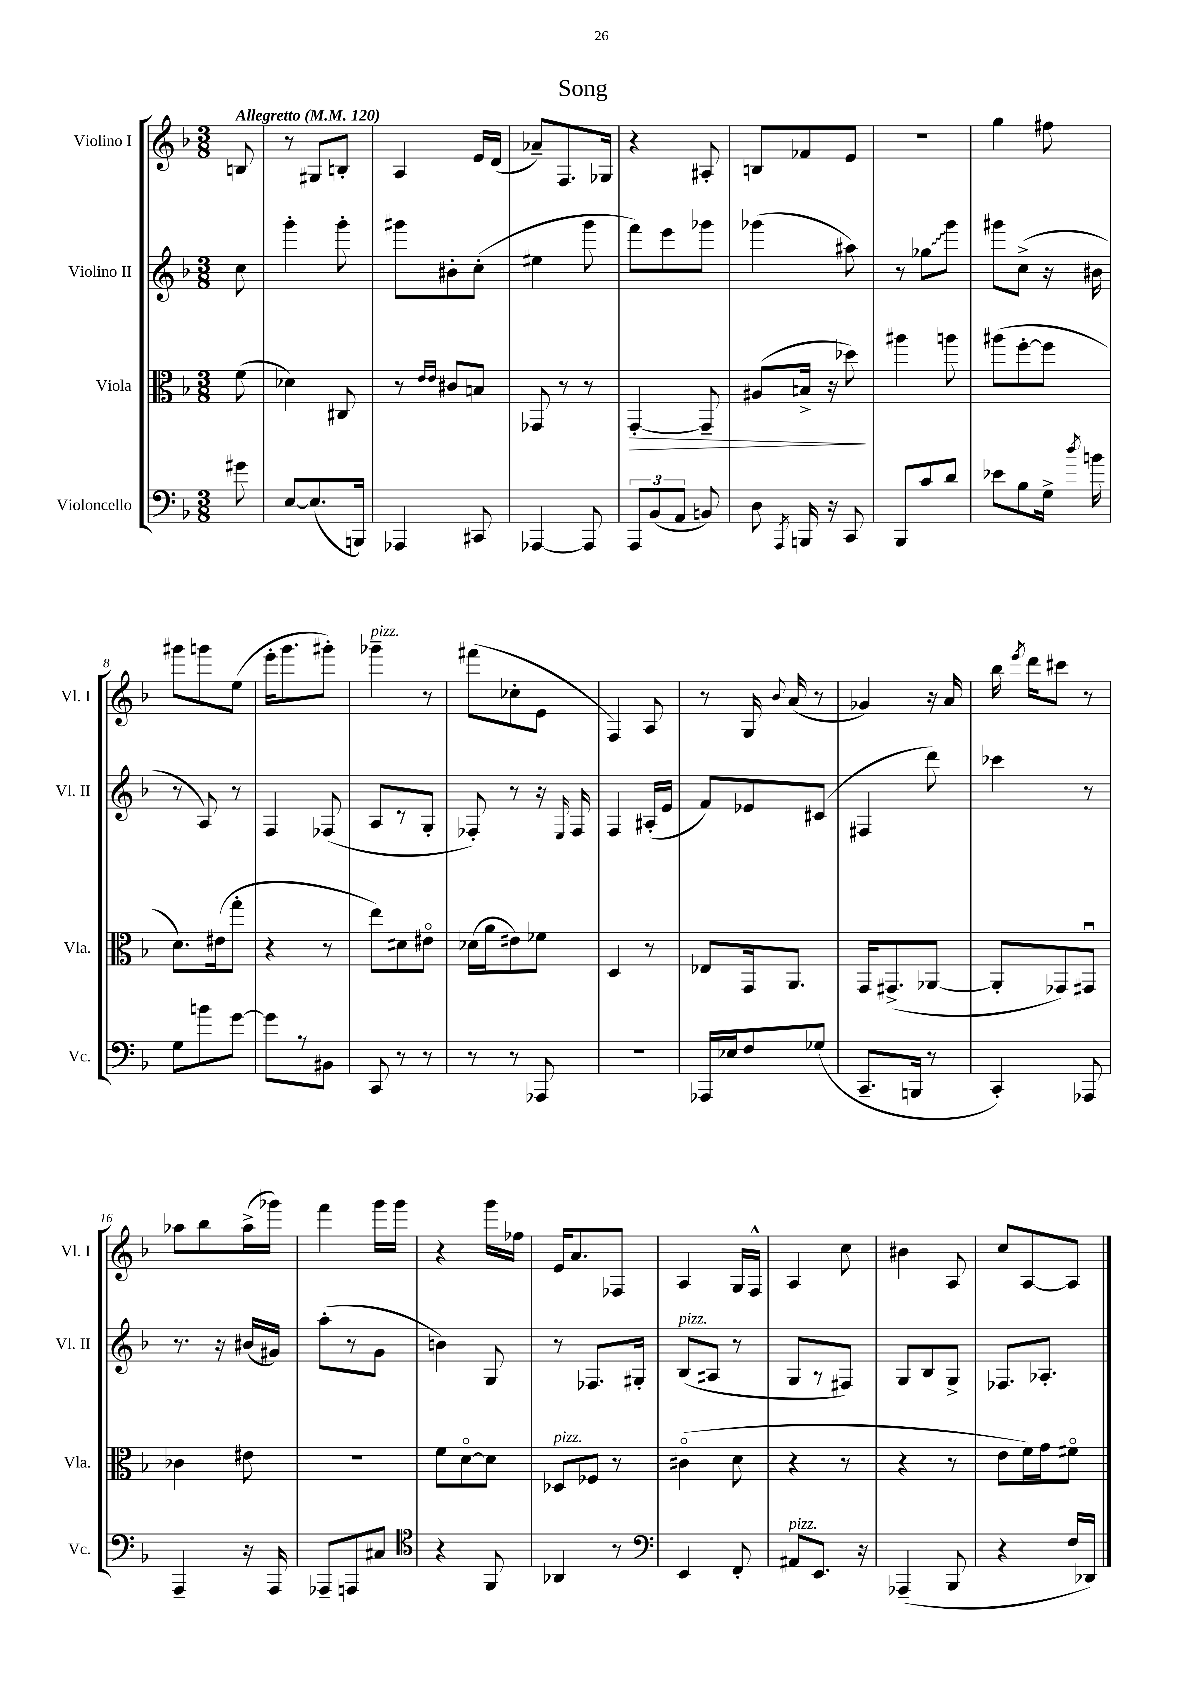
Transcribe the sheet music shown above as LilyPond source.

\header { title = "Song" }
<<
\new StaffGroup <<
\new Staff = "s0" \with { instrumentName = "Violino I" shortInstrumentName = "Vl. I" } {
    \clef treble \key f \major \numericTimeSignature \time 3/8 \partial 8 \tempo "Allegretto" 4 = 120
    \autoBeamOff b8 |
    r8 gis8[ b8]-. |
    a4 e'16[ d'16]( |
    aes'8[--) f8. ges16] |
    r4 ais8-. |
    b8[ fes'8 e'8] |
    R4. |
    g''4 fis''8 |
    gis'''8[ g'''8 e''8]( |
    e'''16[-. g'''8. gis'''8]-.) |
    ges'''4--^\markup { \italic "pizz." } r8 |
    fis'''8[( ces''8-. e'8] |
    f4) a8 |
    r8 g16 \appoggiatura { bes'8 } a'16( r8 |
    ges'4) r16 a'16 |
    bes''16 \acciaccatura { e'''8 } d'''16[ cis'''8] r8 |
    aes''8[ bes''8 aes''16->( ges'''16]) |
    f'''4 g'''16[ g'''16] |
    r4 g'''16[ fes''16] |
    e'16[ a'8. fes8] |
    a4 g16[ f16]-^ |
    a4 c''8 |
    bis'4 a8 |
    c''8[ a8~ a8] \bar "|." |
}
\new Staff = "s1" \with { instrumentName = "Violino II" shortInstrumentName = "Vl. II" } {
    \clef treble \key f \major \numericTimeSignature \time 3/8 \partial 8
    \autoBeamOff c''8 |
    g'''4-. g'''8-. |
    gis'''8[ bis'8-. c''8]-.( |
    eis''4 g'''8 |
    f'''8[) e'''8 ges'''8] |
    ges'''4( ais''8) |
    r8 \once \override Glissando.style = #'zigzag ges''8[\glissando g'''8] |
    gis'''8[ c''8]->( r16 bis'16 |
    r8 a8) r8 |
    f4 fes8( |
    a8[ r8 g8]-. |
    fes8-.) r8 r16 \grace { e16 } fes16 |
    f4 ais16[-.( e'16] |
    f'8[) ees'8 cis'8]( |
    fis4 d'''8) |
    ces'''4 r8 |
    r8. r16 bis'16[( gis'16]) |
    a''8[-.( r8 g'8] |
    b'4) g8 |
    r8 fes8.[ gis16]-. |
    bes8[^\markup { \italic "pizz." }( ais8] r8 |
    g8[ r8 fis8]) |
    g8[ bes8 g8]-> |
    fes8.[ aes8.]-. \bar "|." |
}
\new Staff = "s2" \with { instrumentName = "Viola" shortInstrumentName = "Vla." } {
    \clef alto \key f \major \numericTimeSignature \time 3/8 \partial 8
    \autoBeamOff f'8( |
    des'4) cis8 |
    r8 \grace { e'16[ e'16] } cis'8[ b8] |
    ges,8 r8 r8 |
    g,4~-.\> g,8-- |
    ais8[( b16]-> r16 des''8\!) |
    ais''4 a''8 |
    ais''8[( f''8~-. f''8] |
    d'8.[) eis'16( g''8]-. |
    r4 r8 |
    e''8[) dis'8 eis'8]\flageolet |
    des'16[( a'16 eis'8) fes'8] |
    d4 r8 |
    ees8[ g,16 a,8.] |
    g,16[ gis,8.->( aes,8]~ |
    aes,8[-. ges,8) gis,8]\downbow |
    ces'4 eis'8 |
    R4. |
    f'8[ d'8~\flageolet d'8] |
    des8[^\markup { \italic "pizz." } fes8] r8 |
    cis'4\flageolet( d'8 |
    r4 r8 |
    r4 r8 |
    e'8[ f'16) g'16 fis'8]\flageolet \bar "|." |
}
\new Staff = "s3" \with { instrumentName = "Violoncello" shortInstrumentName = "Vc." } {
    \clef bass \key f \major \numericTimeSignature \time 3/8 \partial 8
    \autoBeamOff gis'8 |
    e8[~ e8.( b,,16]) |
    aes,,4 cis,8 |
    aes,,4~ aes,,8 |
    \tuplet 3/2 { a,,8[ bes,8( a,8] } b,8) |
    d8 \acciaccatura { a,,8 } b,,16 r16 c,8 |
    bes,,8[ c'8 d'8] |
    ees'8[ bes8 g16]-> \acciaccatura { d''8 } b'16 |
    g8[ b'8 g'8]~ |
    g'8[ r8 bis,8] |
    c,8 r8 r8 |
    r8 r8 aes,,8 |
    R4. |
    aes,,16[ ees16 f8 ges8]( |
    c,8.[-- b,,16] r8 |
    c,4-.) aes,,8 |
    a,,4-- r16 a,,16 |
    aes,,8[-- a,,8 cis8] |
    \clef tenor r4 f,8 |
    aes,4 r8 |
    \clef bass e,4 f,8-. |
    ais,8[^\markup { \italic "pizz." } e,8.] r16 |
    aes,,4--( bes,,8 |
    r4 f16[ des,16]) \bar "|." |
}
>>
>>
